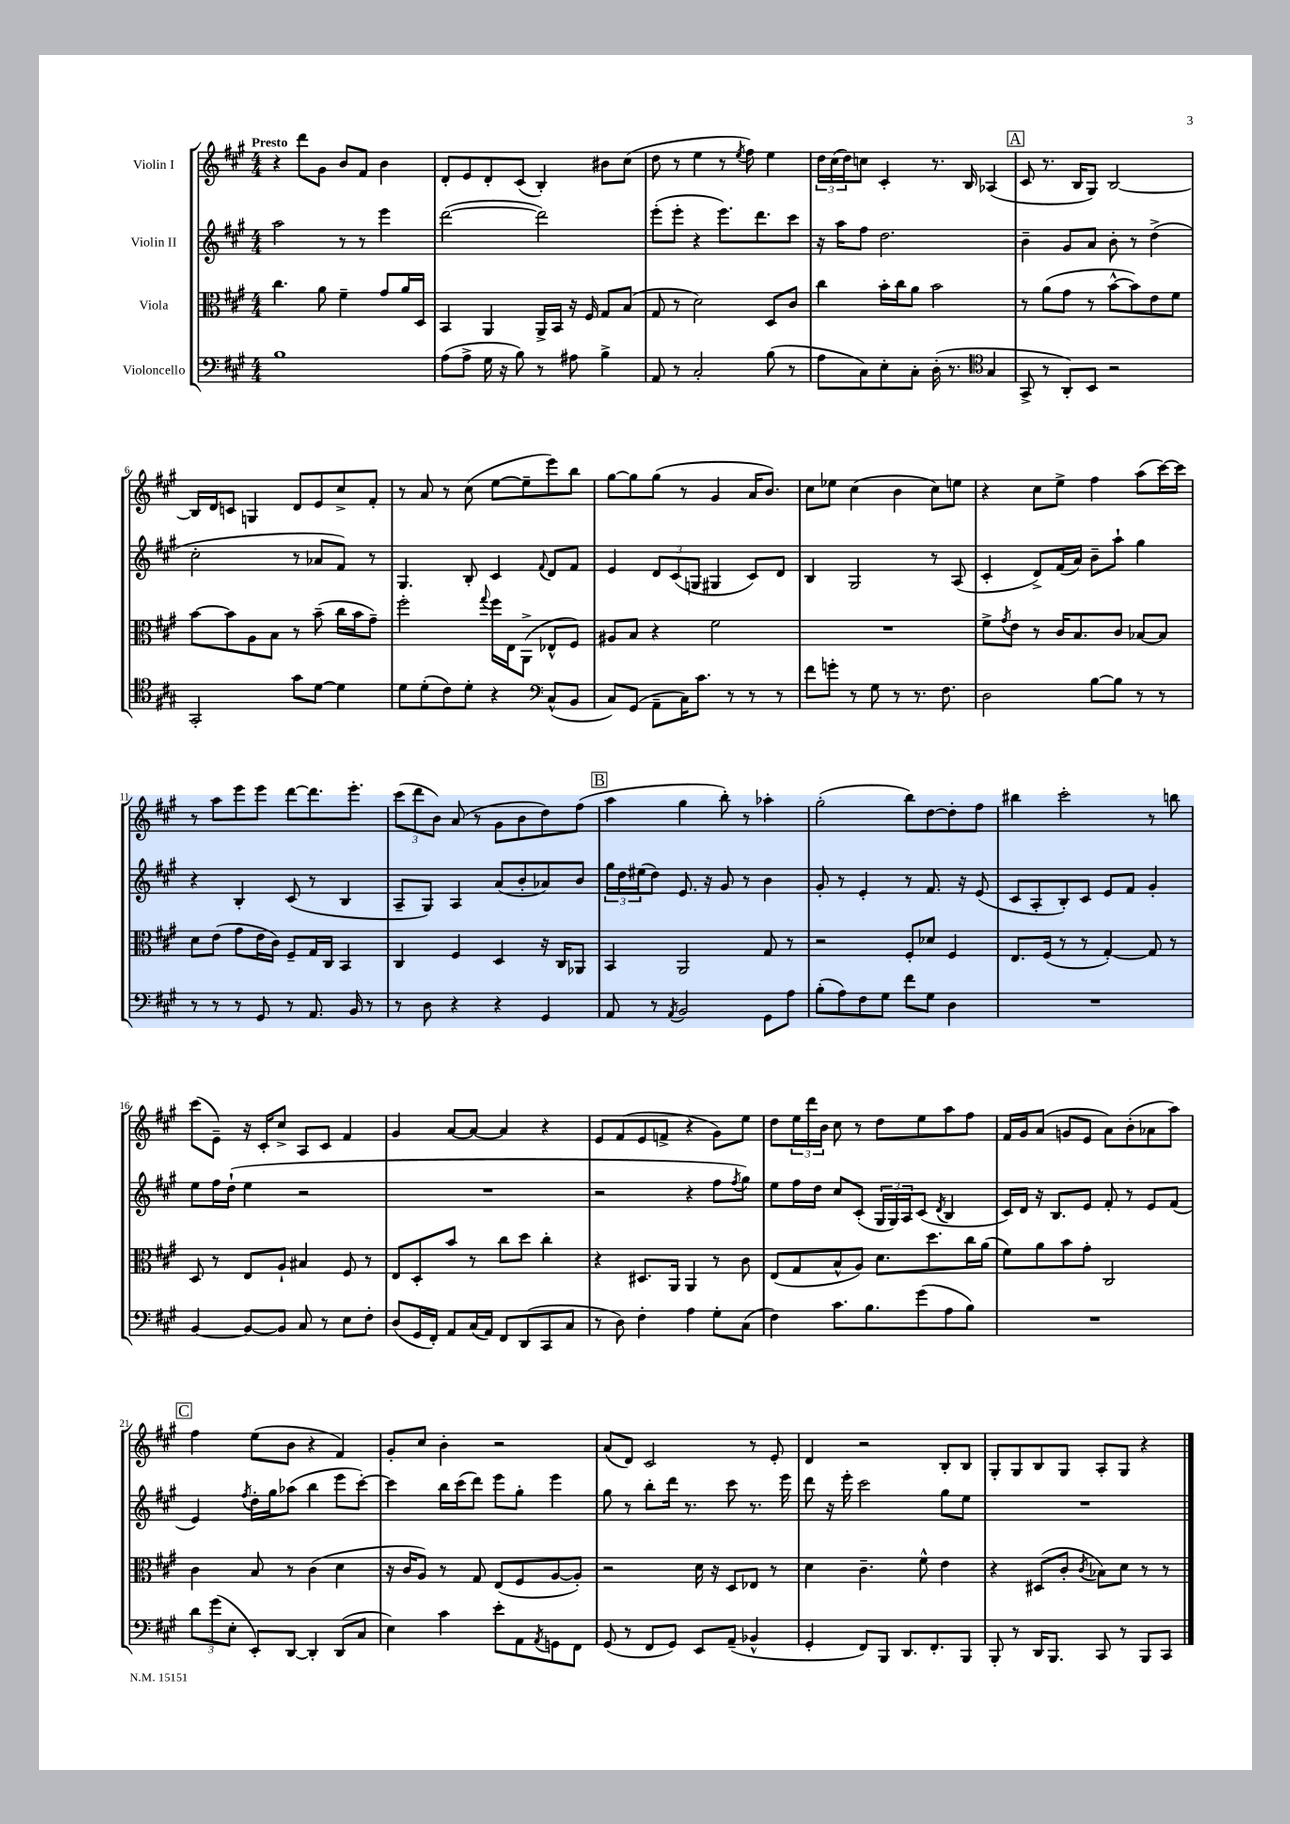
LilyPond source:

<<
\new StaffGroup <<
\new Staff = "s0" \with { instrumentName = "Violin I" } {
    \clef treble \key a \major \numericTimeSignature \time 4/4 \tempo "Presto"
    r4 d'''8 gis'8 b'8 fis'8 b'4 |
    d'8-. e'8 d'8-. cis'8( b4-.) bis'8 cis''8( |
    d''8 r8 e''4 r8 \acciaccatura { e''8 } fis''8) e''4 |
    \tuplet 3/2 { d''16 cis''16( d''16) } c''8 cis'4-. r8. b16 aes4( |
    \mark \markup { \box "A" } cis'8 r8. b16 gis8) b2~ |
    b16 d'16 c'8 g4 d'8 e'8 cis''8-> fis'8-. |
    r8 a'8 r8 cis''8( e''8~ e''8-- e'''8) b''8 |
    gis''8~ gis''8 gis''8( r8 gis'4 a'16 b'8.) |
    cis''8 ees''8 cis''4( b'4 cis''8) e''8 |
    r4 cis''8 e''8-> fis''4 a''8( cis'''16~) cis'''16 |
    r8 a''8 e'''8 e'''8 d'''8~ d'''8. e'''8.-. |
    \tuplet 3/2 { cis'''8( d'''8 b'8) } a'8( r8 gis'8 b'8 d''8) fis''8( |
    \mark \markup { \box "B" } a''4 gis''4 b''8-.) r8 aes''4-. |
    gis''2-.( b''8) d''8~ d''8-. fis''8 |
    bis''4 cis'''2-. r8 b''8 |
    cis'''8( e'8--) r16 cis'16-. cis''8-> a8 cis'8 fis'4 |
    gis'4 a'8~ a'8~ a'4 r4 |
    e'8 fis'8( e'8 f'8-> r4 gis'8) e''8 |
    d''8 \tuplet 3/2 { e''16 d'''16 b'16 } cis''8 r8 d''8 e''8 a''8 fis''8 |
    fis'16 gis'16 a'8( g'8 e'8 a'8) b'8-.( aes'8 a''8) |
    \mark \markup { \box "C" } fis''4 e''8( b'8 r4 fis'4) |
    gis'8-. cis''8 b'4-. r2 |
    a'8( d'8) cis'2 r8 e'8-. |
    d'4 r2 b8-. b8 |
    gis8-. gis8 b8 gis8 a8-. gis8 r4 \bar "|." |
}
\new Staff = "s1" \with { instrumentName = "Violin II" } {
    \clef treble \key a \major \numericTimeSignature \time 4/4
    a''2 r8 r8 e'''4 |
    d'''2~( d'''2) |
    e'''8-.( e'''8-. r4 e'''8.) d'''8. cis'''8 |
    r16 a''16 fis''8 d''2. |
    \mark \markup { \box "A" } b'4-- gis'8 a'8 b'8-. r8 d''4->( |
    cis''2-. r8 aes'8 fis'8) r8 |
    gis4. b8-. cis'4 \appoggiatura { fis'8 } d'8 fis'8 |
    e'4 \tuplet 3/2 { d'8 cis'8( g8 } gis4 cis'8) d'8 |
    b4 gis2 r8 a8( |
    cis'4-. d'8->) fis'16( a'16) b'8-- a''8-! gis''4 |
    r4 b4-. cis'8( r8 b4 |
    a8-- gis8) a4 a'8( b'8-. aes'8) b'8 |
    \mark \markup { \box "B" } \tuplet 3/2 { gis''16 d''16 eis''16( } d''8) e'8. r16 gis'8 r8 b'4 |
    gis'8-. r8 e'4-. r8 fis'8. r16 e'8( |
    cis'8 a8-. b8-.) cis'8 e'8 fis'8 gis'4-. |
    e''8 fis''16 d''16-!( e''4 r2 |
    R1 |
    r2 r4 fis''8 \acciaccatura { fis''8 } gis''8) |
    e''8 fis''16 d''16 cis''8 cis'8-.( \tuplet 3/2 { gis16 gis16) a16 } cis'8( \acciaccatura { d'8 } b4 |
    cis'16) d'16 r16 b8. e'8 fis'8-. r8 e'8 fis'8( |
    \mark \markup { \box "C" } e'4) \acciaccatura { fis''8 } d''16-. gis''16 aes''8( b''4 e'''8 cis'''8~-.) |
    cis'''4 b''16 cis'''16( d'''8) e'''8 gis''8-. e'''4 |
    gis''8 r8 b''8-. d'''16 r8. cis'''8 r8. e'''16 |
    d'''8 r16 e'''16-. cis'''2 gis''8 e''8 |
    R1 \bar "|." |
}
\new Staff = "s2" \with { instrumentName = "Viola" } {
    \clef alto \key a \major \numericTimeSignature \time 4/4
    cis''4. a'8 fis'4-- gis'8 a'16 d16 |
    b,4 a,4 a,16-> b,16 r16 fis16 gis8 b8( |
    gis8 r8 d'2) d8 cis'8 |
    cis''4 b'16-. cis''16 a'8 b'2 |
    \mark \markup { \box "A" } r8 a'8( gis'8 r8 b'8~-^ b'8) e'8 fis'8 |
    b'8~ b'8 a8 b8 r8 b'8--( cis''16 b'16 gis'8--) |
    fis''2-. \appoggiatura { gis''8 } fis''16 e16 a,8->( ees8-^ fis8) |
    ais8 b8 r4 fis'2 |
    R1 |
    fis'8-> \acciaccatura { gis'8 } e'8 r8 cis'16 b8. cis'8 bes8~ bes8 |
    d'8 e'8( gis'8 e'16 cis'16) fis8-- gis16 cis16 b,4 |
    cis4 fis4 d4 r16 cis16 aes,8 |
    \mark \markup { \box "B" } b,4 a,2 gis8 r8 |
    r2 fis8-. des'8 fis4 |
    e8. fis16( r8 r8 gis4~-.) gis8 r8 |
    d8 r8 e8 a8-! bis4 fis8 r8 |
    e8 d8-. b'8 r8 cis''8 d''8 cis''4-. |
    r4 dis8. a,16 a,4 r8 cis'8 |
    e8( gis8 b8-^ a8) d'8. d''8. cis''16 a'16( |
    fis'8) a'8 b'8 gis'8-. cis2 |
    \mark \markup { \box "C" } cis'4 b8 r8 cis'4( d'4 |
    r16 cis'16 a8) r8 gis8 e8( fis8 a8~ a8-.) |
    r2 d'16 r16 d8 ees8 r8 |
    d'4 cis'4.-- fis'8-^ e'4 |
    r4 dis8( cis'8-. \acciaccatura { cis'8 } bes8) d'8 r8 r8 \bar "|." |
}
\new Staff = "s3" \with { instrumentName = "Violoncello" } {
    \clef bass \key a \major \numericTimeSignature \time 4/4
    b1 |
    a8( a8-> gis16 r16 b8) r8 ais8 b4-> |
    a,8 r8 cis2-. b8( r8 |
    a8 cis8) e8-. cis8-. d16-.( r8. \clef tenor gis4 |
    \mark \markup { \box "A" } gis,8-> r8 a,8-.) b,8 r2 |
    gis,2-. gis'8 d'8~ d'4 |
    d'8 d'8-.( cis'8) d'8-. r4 \clef bass cis8-^( b,8 |
    cis8) gis,8( a,8-- cis16) cis'8. r8 r8 r8 |
    fis'8 g'8-. r8 gis8 r8 r8. fis8. |
    d2 b8~ b8 r8 r8 |
    r8 r8 r8 gis,8 r8 a,8. b,16 r8 |
    r8 d8 r4 r4 gis,4 |
    \mark \markup { \box "B" } a,8 r8 \acciaccatura { a,8 } b,2 gis,8 a8 |
    b8-.( a8) fis8 gis8 fis'8 gis8 d4 |
    R1 |
    b,4~ b,8~ b,8 cis8 r8 e8 fis8-. |
    d8( gis,16 fis,16-.) a,8 cis16( a,16) fis,8 d,8( cis,8 cis8 |
    r8 d8) fis4-. a4 gis8-. cis8( |
    fis4) cis'8. b8. gis'8( a8 b8) |
    R1 |
    \mark \markup { \box "C" } \tuplet 3/2 { d'8 gis'8( e8-. } e,8-.) d,8~ d,4-. d,8( cis8 |
    e4) cis'4 e'8-. a,8 \acciaccatura { a,8 } g,8 fis,8 |
    gis,8( r8 fis,8 gis,8) e,8 a,8--( bes,4-^ |
    gis,4-. fis,8) b,,8 d,8. fis,8.-. b,,8 |
    b,,8-. r8 d,16 b,,8. cis,8 r8 b,,8 cis,8 \bar "|." |
}
>>
>>
